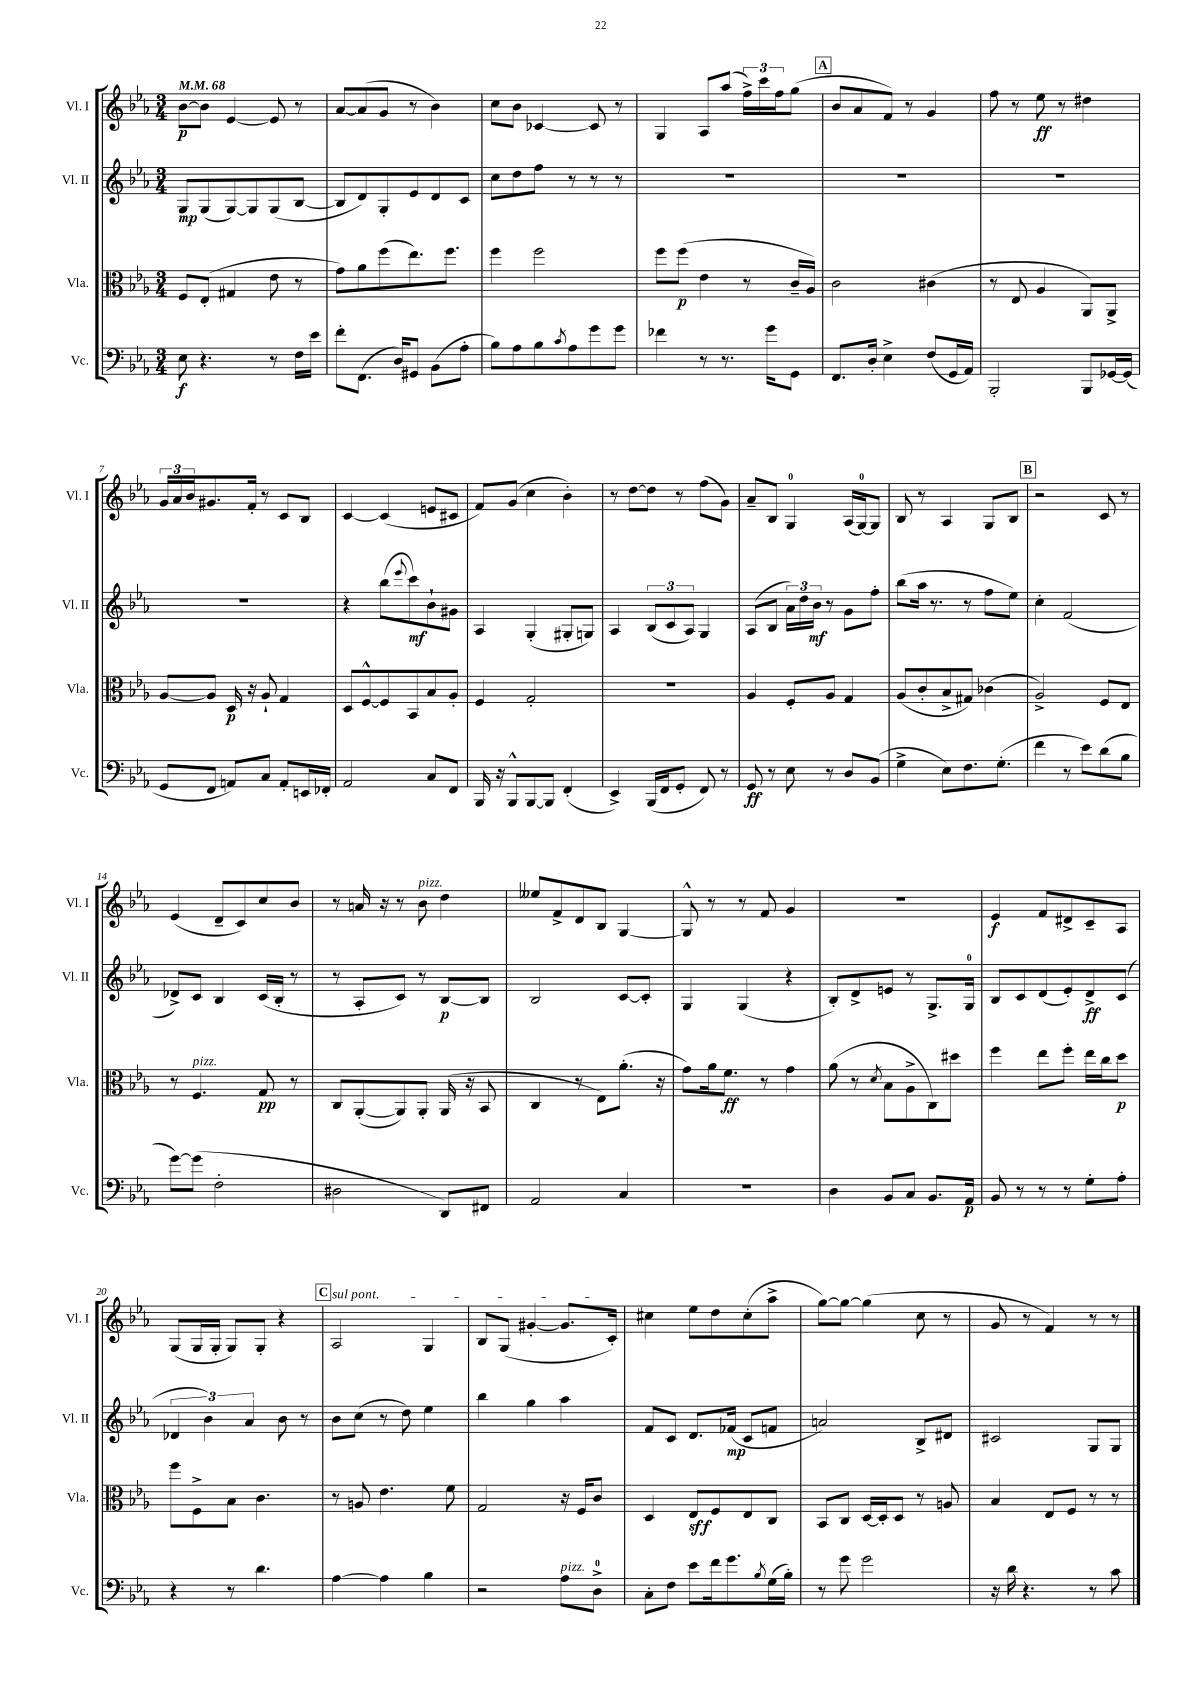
<<
\new StaffGroup <<
\new Staff = "s0" \with { instrumentName = "Vl. I" shortInstrumentName = "Vl. I" } {
    \clef treble \key ees \major \numericTimeSignature \time 3/4 \tempo 4 = 68
    bes'8~\p bes'8 ees'4~ ees'8 r8 |
    aes'8~ aes'8( g'8 r8 bes'4) |
    c''8 bes'8 ces'4~ ces'8 r8 |
    g4 aes8 aes''8( \tuplet 3/2 { f''16->) c'''16 f''16 } g''8( |
    \mark \markup { \box "A" } bes'8 aes'8 f'8) r8 g'4 |
    f''8 r8 ees''8\ff r8 dis''4 |
    \tuplet 3/2 { g'16 aes'16 bes'16 } gis'8. f'16-. r8 c'8 bes8 |
    c'4~ c'4( e'8 cis'8 |
    f'8) g'8( c''4 bes'4-.) |
    r8 d''8~ d''8 r8 f''8( g'8) |
    aes'8-- bes8 g4-0 aes16( g16-0~) g8 |
    bes8 r8 aes4 g8 bes8 |
    \mark \markup { \box "B" } r2 c'8 r8 |
    ees'4( d'8-- c'8) c''8 bes'8 |
    r8 a'16 r16 r8 bes'8^\markup { \italic "pizz." } d''4 |
    eeses''8 f'8-> d'8 bes8 g4~ |
    g8-^ r8 r8 f'8 g'4 |
    R2. |
    ees'4\f f'8 dis'8-> c'8-- aes8 |
    g8( g16 g16-. g8) g8-. r4 |
    \mark \markup { \box "C" } \once \override TextSpanner.bound-details.left.text = \markup { \italic "sul pont." } aes2\startTextSpan g4 |
    bes8 g8( gis'4~-. gis'8. c'16-.\stopTextSpan) |
    cis''4 ees''8 d''8 cis''8-.( aes''8-> |
    g''8~) g''8~ g''4( c''8 r8 |
    g'8 r8 f'4) r8 r8 \bar "|." |
}
\new Staff = "s1" \with { instrumentName = "Vl. II" shortInstrumentName = "Vl. II" } {
    \clef treble \key ees \major \numericTimeSignature \time 3/4
    g8\mp g8( g8~) g8 g8( bes8~ |
    bes8 d'8) g8-. ees'8 d'8 c'8 |
    c''8 d''8 f''8 r8 r8 r8 |
    R2. |
    \mark \markup { \box "A" } R2. |
    R2. |
    R2. |
    r4 bes''8( \appoggiatura { ees'''8 } c'''8\mf) bes'8-! gis'8 |
    aes4 g4-.( gis8-. g8) |
    aes4 \tuplet 3/2 { bes8( c'8 aes8) } g4 |
    aes8( bes8 \tuplet 3/2 { aes'16) d''16 bes'16\mf } r8 g'8 f''8-. |
    bes''8( aes''16 r8. r8 f''8 ees''8) |
    \mark \markup { \box "B" } c''4-. f'2( |
    des'8->) c'8 bes4 c'16( bes16-. r8 |
    r8 aes8-. c'8) r8 bes8~\p bes8 |
    bes2 c'8~ c'8-. |
    g4 g4( r4 |
    bes8-.) d'8-> e'8 r8 g8.-> g16-0 |
    bes8 c'8 d'8( ees'8-.) d'8->\ff c'8( |
    \tuplet 3/2 { des'4 bes'4) aes'4 } bes'8 r8 |
    \mark \markup { \box "C" } bes'8 c''8( r8 d''8) ees''4 |
    bes''4 g''4 aes''4 |
    f'8 c'8 d'8. fes'16\mp( c'8 f'8 |
    a'2) bes8-> dis'8 |
    cis'2 g8 g8 \bar "|." |
}
\new Staff = "s2" \with { instrumentName = "Vla." shortInstrumentName = "Vla." } {
    \clef alto \key ees \major \numericTimeSignature \time 3/4
    f8 ees8-.( gis4 ees'8 r8 |
    g'8) aes'8 f''8( ees''8.) f''8. |
    f''4 f''2 |
    f''8 f''8\p( ees'4 r8 c'16-- aes16) |
    \mark \markup { \box "A" } c'2 cis'4( |
    r8 ees8 aes4 aes,8) aes,8-> |
    aes8~ aes8 d16\p r16 aes8-! g4 |
    d8 f8~-^ f8 bes,8 bes8 aes8-. |
    f4 g2-. |
    R2. |
    aes4 f8-. aes8 g4 |
    aes8( c'8-. bes8-> gis8) ces'4( |
    \mark \markup { \box "B" } aes2->) f8 ees8 |
    r8 f4.^\markup { \italic "pizz." } g8\pp r8 |
    c8 aes,8~-.( aes,8) aes,8-. aes,16( r16 bes,8 |
    c4 r8 ees8) aes'8.-.( r16 |
    g'8) aes'16 f'8.\ff r8 g'4 |
    aes'8( r8 \acciaccatura { d'8 } bes8 aes8-> c8) dis''8 |
    f''4 ees''8 f''8-. ees''16 c''16 d''8\p |
    f''8 f8-> bes8 c'4. |
    \mark \markup { \box "C" } r8 a8 ees'4. f'8 |
    g2 r16 f16 c'8 |
    d4 ees8\sff f8 ees8 c8 |
    bes,8 c8 d16~ d16-. d8 r8 a8 |
    bes4 ees8 f8 r8 r8 \bar "|." |
}
\new Staff = "s3" \with { instrumentName = "Vc." shortInstrumentName = "Vc." } {
    \clef bass \key ees \major \numericTimeSignature \time 3/4
    ees8\f r4. r8 f16 ees'16 |
    f'8-. f,8.( d16) gis,8 bes,8( aes8-. |
    bes8) aes8 bes8 \acciaccatura { c'8 } aes8 g'8 g'8 |
    fes'4 r8 r8. g'16 g,8 |
    \mark \markup { \box "A" } f,8. d16-. ees4-> f8( g,16 aes,16) |
    bes,,2-. bes,,8 ges,16~ ges,16( |
    g,8 f,8 a,8) c8 a,8-. e,16 fes,16-. |
    aes,2 c8 f,8 |
    bes,,16 r16 bes,,8-^ bes,,8~ bes,,8 f,4-.( |
    ees,4->) bes,,16( f,16 g,8-. f,8) r8 |
    g,8\ff r8 ees8 r8 d8 bes,8( |
    g4-> ees8) f8. g8.-.( |
    \mark \markup { \box "B" } f'4 r8 ees'8) d'8( bes8 |
    g'8~) g'8( f2-. |
    dis2 d,8) fis,8 |
    aes,2 c4 |
    R2. |
    d4 bes,8 c8 bes,8. aes,16\p |
    bes,8 r8 r8 r8 g8-. aes8-. |
    r4 r8 d'4. |
    \mark \markup { \box "C" } aes4~ aes4 bes4 |
    r2 aes8^\markup { \italic "pizz." } d8-0-> |
    c8-. f8 ees'8 f'16 g'8. \acciaccatura { bes8 } g16( bes16-.) |
    r8 g'8 g'2 |
    r16 d'16 r4. r8 c'8 \bar "|." |
}
>>
>>
